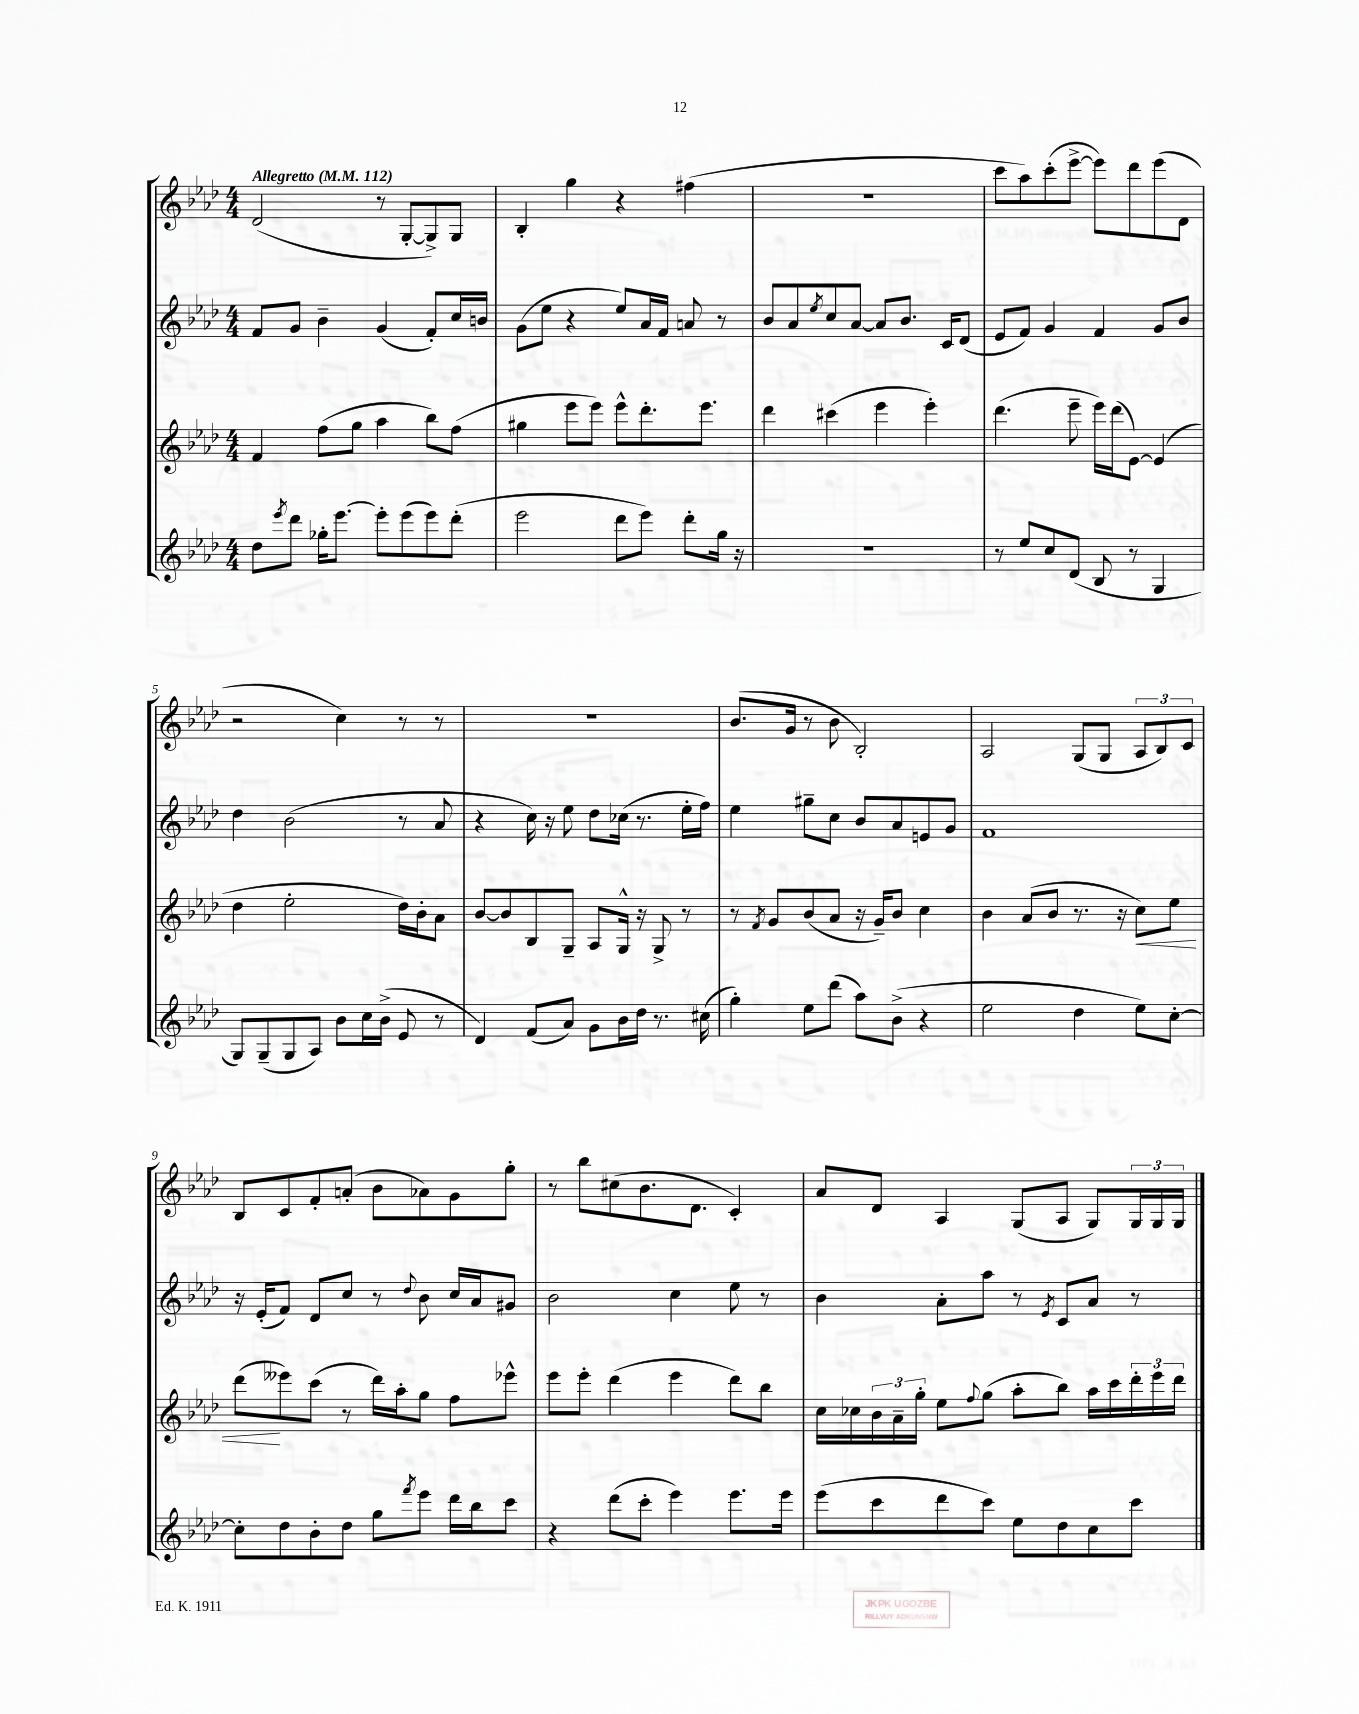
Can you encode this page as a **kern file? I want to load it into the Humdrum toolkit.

**kern	**kern	**dynam	**kern	**kern
*part4	*part3	*part3	*part2	*part1
*staff4	*staff3	*staff3	*staff2	*staff1
*clefG2	*clefG2	*	*clefG2	*clefG2
*k[b-e-a-d-]	*k[b-e-a-d-]	*	*k[b-e-a-d-]	*k[b-e-a-d-]
*M4/4	*M4/4	*	*M4/4	*M4/4
*MM112	*MM112	*	*MM112	*MM112
=1	=1	=1	=1	=1
!	!	!	!	!LO:TX:a:B:t=Allegretto
8dd-\L	4f/	.	8f/L	(2d-/
8qeee-/	.	.	.	.
8ddd-\J	.	.	8g/J	.
16gg-X'\KL	(8ff\L	.	4b-~\	.
[8.eee-\J	.	.	.	.
.	8gg\J	.	.	.
8eee-'\L]	4aa-\	.	(4g/	8r
(8eee-\	.	.	.	[8G'/L
8eee-\)	8bb-\L)	.	8f'/L)	8G^/])
(8ddd-'\J	(8ff\J	.	16cc/L	8G/J
.	.	.	16bn/JJ	.
=2	=2	=2	=2	=2
2eee-\	4gg#X\	.	(8g\L	4B-'/
.	.	.	8ee-\J	.
.	8eee-\L	.	4r	4gg\
.	8eee-\J)	.	.	.
8ddd-\L	8eee-^^\L	.	8ee-/L)	4r
8eee-\J)	8.ddd-'\	.	16a-/L	.
.	.	.	16f/JJ	.
8ddd-'\L	.	.	8an/	(4ff#X\
.	8.eee-\J	.	.	.
16gg\Jk	.	.	8r	.
16r	.	.	.	.
=3	=3	=3	=3	=3
1r	4ddd-\	.	8b-/L	1r
.	.	.	8a-/	.
.	.	.	8qee-/	.
.	(4ccc#X\	.	8cc/	.
.	.	.	[8a-/J	.
.	4eee-\	.	8a-/L]	.
.	.	.	8.b-/J	.
.	4eee-'\)	.	.	.
.	.	.	16c/KL	.
.	.	.	(8d-/J	.
=4	=4	=4	=4	=4
8r	(4.ddd-\	.	8e-/L	8ccc\L
8ee-/L	.	.	8f/J)	8aa-\)
8cc/	.	.	4g/	(8ccc'\
(8d-/J	8eee-~\	.	.	[8eee-^\J
8B-/	16eee-\LL)	.	4f/	8eee-\L])
.	(16ddd-\J	.	.	.
8r	[8e-\J)	.	.	8ddd-\
4G/	(4e-/]	.	8g/L	(8eee-\
.	.	.	8b-/J	8d-\J
!!LO:LB:g=z
=5	=5	=5	=5	=5
8G/L)	4dd-\	.	4dd-\	2r
(8G~/	.	.	.	.
8G/	2ee-'\	.	(2b-\	.
8A-/J)	.	.	.	.
8b-\L	.	.	.	4cc\)
16cc\L	.	.	.	.
(16b-^\JJ	.	.	.	.
8e-/	16dd-\LL)	.	8r	8r
.	16b-'\J	.	.	.
8r	8a-\J	.	8a-/	8r
=6	=6	=6	=6	=6
4d-/)	[8b-/L	.	4r	1r
.	8b-/]	.	.	.
(8f/L	8B-/	.	16cc\)	.
.	.	.	16r	.
8a-/J)	8G~/J	.	8ee-\	.
8g\L	8A-/L	.	8dd-\L	.
16b-\L	16G^^/Jk	.	(16cc-X\Jk	.
16dd-\JJ	16r	.	8.r	.
8.r	8G^/	.	.	.
.	8r	.	16ee-'\LL	.
(16cc#X\	.	.	16ff\JJ)	.
=7	=7	=7	=7	=7
4gg'\)	8r	.	4ee-\	(8.b-/L
.	8qf/	.	.	.
.	8g/L	.	.	.
.	.	.	.	16g/Jk
8ee-\L	(8b-/	.	8gg#X~\L	8r
(8ddd-\J	8a-/J	.	8cc\J	8b-\
8aa-\L)	16r	.	8b-/L	2B-'/)
.	16g~/KL)	.	.	.
(8b-^\J	8b-/J	.	8a-/	.
4r	4cc\	.	8en/	.
.	.	.	8g/J	.
=8	=8	=8	=8	=8
2ee-\	4b-\	.	1f	2A-/
.	(8a-/L	.	.	.
.	8b-/J	.	.	.
4dd-\	8.r	.	.	(8G/L
.	.	.	.	8G/J
.	16r	.	.	.
!	!	!LO:HP:b	!	!
8ee-\L)	8cc\L)	<	.	12A-/L
.	.	.	.	12B-/)
[8cc'\J	8ee-\J	.	.	.
.	.	.	.	12c/J
!!LO:LB:g=z
=9	=9	=9	=9	=9
8cc'\L]	(8ddd-\L	.	16r	8B-/L
.	.	.	(16e-'/KL	.
8dd-\	8eee--X\)	[	8f/J)	8c/
8b-'\	(8ccc\J	.	8d-/L	8f'/
8dd-\J	8r	.	8cc/J	(8an'/J
8gg\L	16ddd-\LL)	.	8r	8b-\L
.	16aa-'\J	.	.	.
8qfff/	.	.	8qqdd-/	.
8eee-\J	8gg\J	.	8b-\	8a-X\)
16ddd-\LL	8ff\L	.	16cc/LL	8g\
16bb-\J	.	.	16a-/J	.
8ccc\J	8eee-X^^\J	.	8g#X/J	8gg'\J
=10	=10	=10	=10	=10
4r	8eee-\L	.	2b-\	8r
.	8eee-'\J	.	.	8bb-\L
(8ddd-\L	(4ddd-\	.	.	(8cc#X\
8ccc'\J	.	.	.	8.b-\
4eee-\)	4eee-\	.	4cc\	.
.	.	.	.	8.d-\J
8.eee-\L	8ddd-\L)	.	8ee-\	4c'/)
.	8bb-\J	.	8r	.
16eee-\Jk	.	.	.	.
=11	=11	=11	=11	=11
(8eee-\L	16cc\LL	.	4b-\	8a-/L
.	16cc-X\	.	.	.
8ccc\	24b-\	.	.	8d-/J
.	24a-~\	.	.	.
.	24gg'\JJ	.	.	.
8ddd-\	8ee-\L	.	8a-'\L	4A-/
.	8qqff/	.	.	.
8ccc\J)	(8gg\J	.	8aa-\J	.
8ee-\L	8aa-'\L	.	8r	(8G/L
.	.	.	8qe-/	.
8dd-\	8bb-\J)	.	8c/L	8A-/J
8cc\	16aa-\LL	.	8a-/J	8G/L)
.	16ccc\	.	.	.
8ccc\J	24ddd-'\	.	8r	24G/L
.	24eee-\	.	.	24G/
.	24ddd-\JJ	.	.	24G/JJ
==	==	==	==	==
*-	*-	*-	*-	*-
